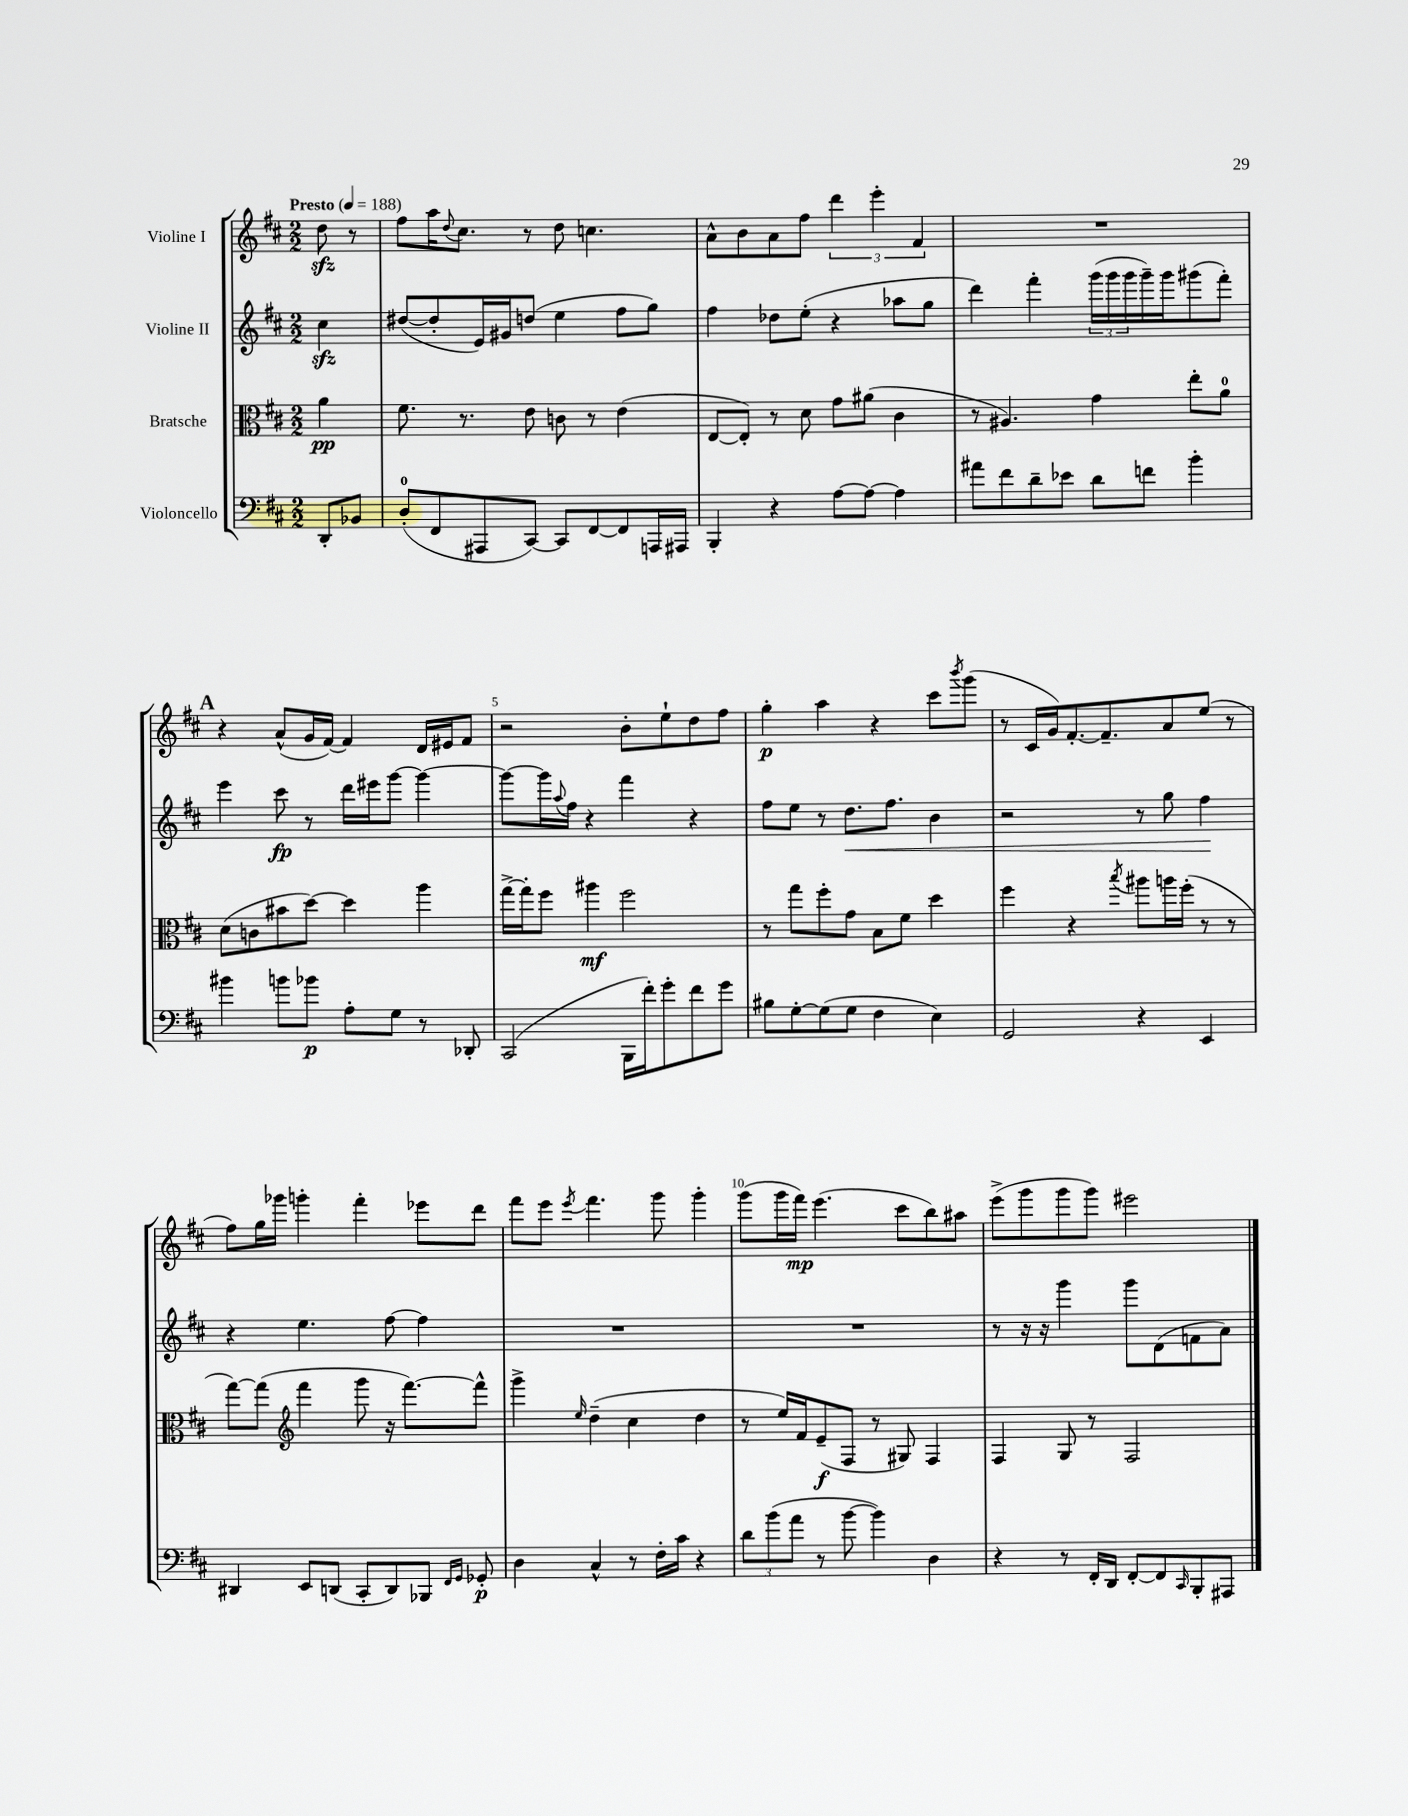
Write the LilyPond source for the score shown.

<<
\new StaffGroup <<
\new Staff = "s0" \with { instrumentName = "Violine I" } {
    \clef treble \key d \major \numericTimeSignature \time 2/2 \partial 4 \tempo "Presto" 4 = 188
    d''8\sfz r8 |
    fis''8 a''16 \appoggiatura { d''8 } cis''8. r8 d''8 c''4. |
    a'8-^ b'8 a'8 fis''8 \tuplet 3/2 { d'''4 e'''4-. fis'4 } |
    R1 |
    \mark \markup { \bold "A" } r4 a'8-^( g'16 fis'16~) fis'4 d'16 eis'16 fis'8 |
    r2 b'8-. e''8-! d''8 fis''8 |
    g''4-.\p a''4 r4 cis'''8 \acciaccatura { b'''8 } g'''8( |
    r8 cis'16 g'16) fis'8.~-. fis'8.-- a'8 e''8( r8 |
    fis''8) g''16 ges'''16 g'''4-. fis'''4-. ees'''8 d'''8 |
    fis'''8 e'''8 \acciaccatura { e'''8 } fis'''4. g'''8 g'''4-. |
    g'''8( g'''16 fis'''16\mp) e'''4.( cis'''8 b''8) ais''8 |
    e'''8->( g'''8 g'''8 g'''8) eis'''2 \bar "|." |
}
\new Staff = "s1" \with { instrumentName = "Violine II" } {
    \clef treble \key d \major \numericTimeSignature \time 2/2 \partial 4
    cis''4\sfz |
    dis''8~( dis''8-. e'16) gis'16 d''8( e''4 fis''8 g''8) |
    fis''4 des''8 e''8-.( r4 aes''8 g''8 |
    d'''4) fis'''4-. \tuplet 3/2 { g'''16( g'''16 g'''16 } g'''16--) g'''16 gis'''8( fis'''8-.) |
    \mark \markup { \bold "A" } e'''4 cis'''8\fp r8 d'''16 eis'''16 g'''8~ g'''4~ |
    g'''8~ g'''16 \appoggiatura { a''8 } fis''16 r4 fis'''4 r4 |
    fis''8 e''8 r8 d''8.\< fis''8. b'4 |
    r2 r8 g''8 fis''4\! |
    r4 e''4. fis''8~ fis''4 |
    R1 |
    R1 |
    r8 r16 r16 g'''4 g'''8 d'8( f'8 a'8) \bar "|." |
}
\new Staff = "s2" \with { instrumentName = "Bratsche" } {
    \clef alto \key d \major \numericTimeSignature \time 2/2 \partial 4
    a'4\pp |
    fis'8. r8. e'8 c'8 r8 e'4( |
    e8~ e8-.) r8 d'8 g'8 ais'8( cis'4 |
    r8 ais4.) g'4 e''8-. a'8-0 |
    \mark \markup { \bold "A" } d'8( c'8 bis'8 d''8~) d''4 a''4 |
    g''16~-> g''16-. fis''8 ais''4\mf fis''2 |
    r8 g''8 fis''8-. g'8 b8 fis'8 d''4 |
    fis''4 r4 \acciaccatura { b''8 } ais''8 a''16 fis''16-.( r8 r8 |
    g''8~) g''8( \clef treble fis'''4 g'''8 r16 fis'''8.~) fis'''8-^ |
    g'''4-> \grace { e''16 } d''4--( cis''4 d''4 |
    r8 e''16) fis'16 e'8--\f( fis8 r8 gis8) fis4 |
    fis4 g8 r8 fis2 \bar "|." |
}
\new Staff = "s3" \with { instrumentName = "Violoncello" } {
    \clef bass \key d \major \numericTimeSignature \time 2/2 \partial 4
    d,8-. bes,8 |
    d8-0-.( fis,8 ais,,8 cis,8~) cis,8 fis,8~ fis,8 a,,16 ais,,16 |
    b,,4-. r4 a8~ a8~ a4 |
    ais'8 fis'8 d'8-- ees'8 d'8 f'8 b'4-. |
    \mark \markup { \bold "A" } bis'4 b'8 bes'8\p a8-. g8 r8 des,8-. |
    cis,2( b,,16 fis'16-.) g'8-. fis'8 g'8 |
    bis8 g8~-. g8( g8 fis4 e4) |
    g,2 r4 e,4 |
    dis,4 e,8 d,8( cis,8-. d,8) bes,,8 \grace { fis,16 g,16 } ges,8-.\p |
    d4 cis4-^ r8 fis16-. cis'16 r4 |
    \tuplet 3/2 { d'8 b'8( a'8 } r8 b'8~ b'4) d4 |
    r4 r8 fis,16-. d,16 fis,8~-. fis,8 \grace { cis,16 } b,,8-. ais,,8 \bar "|." |
}
>>
>>
\layout { \context { \Score \override BarNumber.break-visibility = ##(#f #t #t) barNumberVisibility = #(every-nth-bar-number-visible 5) } }
